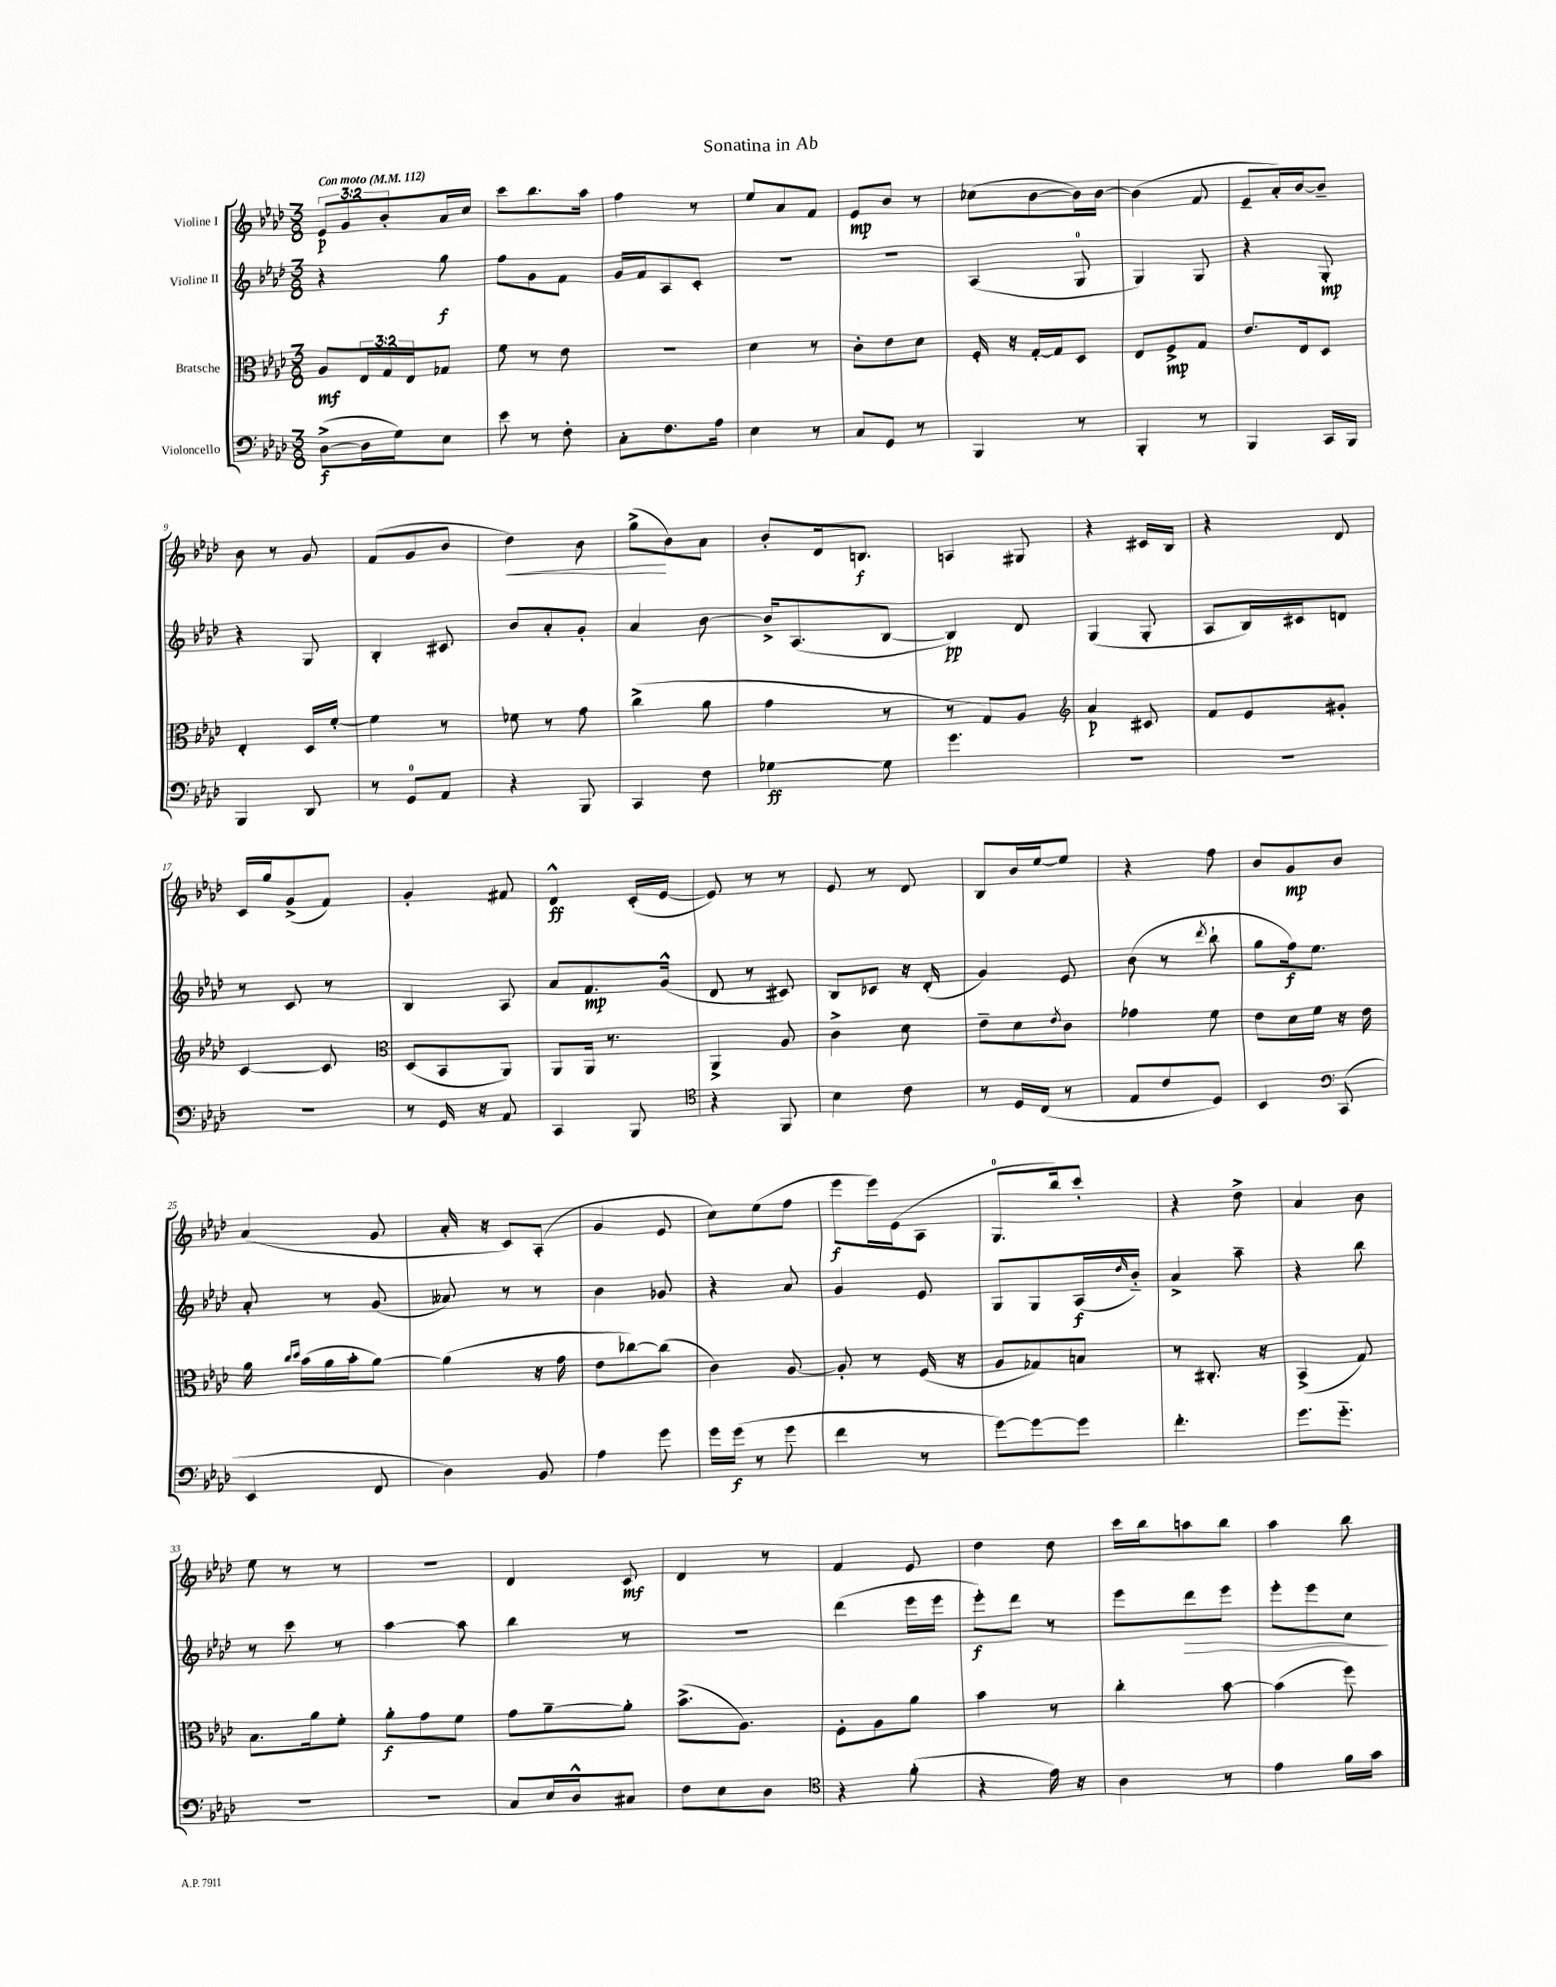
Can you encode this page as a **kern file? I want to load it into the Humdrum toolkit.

**kern	**dynam	**kern	**dynam	**kern	**dynam	**kern	**dynam
*part4	*part4	*part3	*part3	*part2	*part2	*part1	*part1
*staff4	*staff4	*staff3	*staff3	*staff2	*staff2	*staff1	*staff1
*I"Violoncello	*	*I"Bratsche	*	*I"Violine II	*	*I"Violine I	*
*clefF4	*	*clefC3	*	*clefG2	*	*clefG2	*
*k[b-e-a-d-]	*	*k[b-e-a-d-]	*	*k[b-e-a-d-]	*	*k[b-e-a-d-]	*
*M3/8	*	*M3/8	*	*M3/8	*	*M3/8	*
*MM112	*	*MM112	*	*MM112	*	*MM112	*
=1	=1	=1	=1	=1	=1	=1	=1
!	!	!	!	!	!	!LO:TX:a:B:t=Con moto	!
([8D-^\L	f	8A-/L	mf	4r	.	12e-/L	p
.	.	.	.	.	.	12g/	.
16D-\L]	.	24E-/L	.	.	.	.	.
.	.	24G/	.	.	.	12b-'/	.
16G\J)	.	.	.	.	.	.	.
.	.	24E-/J	.	.	.	.	.
8E-\J	.	8G-X/J	.	8gg\	f	16a-/L	.
.	.	.	.	.	.	16cc/JJ	.
=2	=2	=2	=2	=2	=2	=2	=2
8e-\	.	8f\	.	8ff\L	.	8ccc\L	.
8r	.	8r	.	8g\	.	8.bb-\	.
8F'\	.	8e-\	.	8f\J	.	.	.
.	.	.	.	.	.	16aa-\Jk	.
=3	=3	=3	=3	=3	=3	=3	=3
8C'\L	.	4.r	.	16g/LL	.	4ff\	.
.	.	.	.	16f/J	.	.	.
8.F\	.	.	.	8A-/	.	.	.
.	.	.	.	8c'/J	.	8r	.
16A-\Jk	.	.	.	.	.	.	.
=4	=4	=4	=4	=4	=4	=4	=4
4E-\	.	4d-\	.	4.r	.	8ee-/L	.
.	.	.	.	.	.	8a-/	.
8r	.	8r	.	.	.	8f/J	.
=5	=5	=5	=5	=5	=5	=5	=5
8C/L	.	8c'\L	.	4.r	.	8e-/L	mp
8GG/J	.	8e-\	.	.	.	8b-/J	.
8r	.	8d-\J	.	.	.	8r	.
=6	=6	=6	=6	=6	=6	=6	=6
4BBB-/	.	16F'/	.	(4A-/	.	(8cc-X\L	.
.	.	16r	.	.	.	.	.
.	.	[16G'/LL	.	.	.	[8b-\	.
.	.	16G/J]	.	.	.	.	.
8r	.	8D-/J	.	8G/	.	16b-\L])	.
.	.	.	.	.	.	[16b-\JJ	.
=7	=7	=7	=7	=7	=7	=7	=7
4BBB-'/	.	8E-/L	.	4G/)	.	(4b-\]	.
.	.	8F^/	mp	.	.	.	.
8r	.	8G/J	.	8G/	.	8f/	.
=8	=8	=8	=8	=8	=8	=8	=8
4BBB-/	.	8.e-/L	.	4r	.	8e-~/L	.
.	.	.	.	.	.	16a-'/L)	.
.	.	16E-/k	.	.	.	[16b-/J	.
16CC/LL	.	8D-/J	.	8G'/	mp	8b-~/J]	.
16BBB-/JJ	.	.	.	.	.	.	.
!!LO:LB:g=z
=9	=9	=9	=9	=9	=9	=9	=9
4BBB-/	.	4E-'/	.	4r	.	8b-\	.
.	.	.	.	.	.	8r	.
8DD-/	.	16D-/LL	.	8G/	.	8g/	.
.	.	[16f'/JJ	.	.	.	.	.
=10	=10	=10	=10	=10	=10	=10	=10
8r	.	4f\]	.	4B-'/	.	(8f/L	.
8GG/L	.	.	.	.	.	8g/	.
8AA-/J	.	8r	.	8c#X/	.	8b-/J	.
=11	=11	=11	=11	=11	=11	=11	=11
!	!	!	!	!	!	!	!LO:HP:b
4r	.	8f-X\	.	8b-/L	.	4dd-\)	<
.	.	8r	.	8a-'/	.	.	.
8BBB-/	.	8g\	.	8g'/J	.	8b-\	.
=12	=12	=12	=12	=12	=12	=12	=12
4CC/	.	(4cc^\	.	4a-/	.	(8gg^\L	.
.	.	.	.	.	.	8b-\)	[
8F\	.	8a-\	.	[8b-\	.	8a-\J	.
=13	=13	=13	=13	=13	=13	=13	=13
[4G-X\	ff	4g\	.	16b-^/KL]	.	8b-'/L	.
.	.	.	.	(8.A-/	.	.	.
.	.	.	.	.	.	16d-/k	.
.	.	.	.	.	.	8.Bn/J	f
8G-\]	.	8r	.	[8B-/J	.	.	.
=14	=14	=14	=14	=14	=14	=14	=14
4.g\	.	8r	.	4B-/])	pp	4An/	.
.	.	8G/L)	.	.	.	.	.
.	.	8A-/J	.	8d-/	.	8G#X/	.
=15	=15	=15	=15	=15	=15	=15	=15
*	*	*clefG2	*	*	*	*	*
4.r	.	4a-/	p	(4G/	.	4r	.
.	.	8c#X/	.	8G'/	.	16c#X/LL	.
.	.	.	.	.	.	16B-/JJ	.
=16	=16	=16	=16	=16	=16	=16	=16
4.r	.	8f/L	.	8A-/L	.	4r	.
.	.	8e-/	.	16B-/L)	.	.	.
.	.	.	.	16c#X/J	.	.	.
.	.	8g#X'/J	.	8dn/J	.	8d-/	.
!!LO:LB:g=z
=17	=17	=17	=17	=17	=17	=17	=17
4.r	.	[4c/	.	8r	.	16c/LL	.
.	.	.	.	.	.	16gg/J	.
.	.	.	.	8c/	.	(8g^/	.
.	.	8c/]	.	8r	.	8f/J)	.
=18	=18	=18	=18	=18	=18	=18	=18
*	*	*clefC3	*	*	*	*	*
8r	.	(8D-/L	.	4B-/	.	4g'/	.
16GG/	.	8BB-/	.	.	.	.	.
16r	.	.	.	.	.	.	.
8AA-/	.	8AA-/J)	.	8A-/	.	8f#X/	.
=19	=19	=19	=19	=19	=19	=19	=19
4CC/	.	8AA-/L	.	8a-/L	.	4d-^^/	ff
.	.	16AA-/Jk	.	8.f/	mp	.	.
.	.	8.r	.	.	.	.	.
8BBB-/	.	.	.	.	.	(16c'/LL	.
.	.	.	.	(16g^^/Jk	.	[16e-/JJ	.
=20	=20	=20	=20	=20	=20	=20	=20
*clefC4	*	*	*	*	*	*	*
4r	.	4AA-^/	.	8d-/	.	8e-/])	.
.	.	.	.	8r	.	8r	.
8FF/	.	8A-/	.	8c#X/)	.	8r	.
=21	=21	=21	=21	=21	=21	=21	=21
4B-\	.	4c^\	.	8B-/L	.	8e-/	.
.	.	.	.	8c-X/J	.	8r	.
8c\	.	8d-\	.	16r	.	8d-/	.
.	.	.	.	(16d-'/	.	.	.
=22	=22	=22	=22	=22	=22	=22	=22
8r	.	8e-~\L	.	4g/)	.	8B-/L	.
16D-/LL	.	8d-\	.	.	.	16b-/L	.
(16C/JJ	.	.	.	.	.	[16ee-/J	.
.	.	8qe-/	.	.	.	.	.
8r	.	8c\J	.	8e-/	.	8ee-/J]	.
=23	=23	=23	=23	=23	=23	=23	=23
8E-/L	.	4g-X\	.	(8b-\	.	4r	.
8c/	.	.	.	8r	.	.	.
.	.	.	.	8qddd-/	.	.	.
8D-/J)	.	8f\	.	8bb-`\	.	8ff\	.
=24	=24	=24	=24	=24	=24	=24	=24
4BB-/	.	8e-\L	.	8gg\L	.	8b-/L	.
.	.	16d-\L	.	16ff\k)	f	8g/	mp
.	.	16f\JJ	.	8.ee-\J	.	.	.
*clefF4	*	*	*	*	*	*	*
(8CC/	.	16r	.	.	.	8b-/J	.
.	.	16e-\	.	.	.	.	.
!!LO:LB:g=z
=25	=25	=25	=25	=25	=25	=25	=25
4EE-/	.	16a-\	.	8a-'/	.	(4a-/	.
.	.	16qqcc/LL	.	.	.	.	.
.	.	16qqdd-/JJ	.	.	.	.	.
.	.	(16b-\LL	.	.	.	.	.
.	.	16a-\	.	8r	.	.	.
.	.	16b-'\J	.	.	.	.	.
8FF/	.	[8a-\J)	.	(8g/	.	8g/	.
=26	=26	=26	=26	=26	=26	=26	=26
4D-\)	.	(4a-\]	.	8a--X/)	.	16a-'/	.
.	.	.	.	.	.	16r	.
.	.	.	.	8r	.	8c/L)	.
8BB-/	.	16r	.	8r	.	(8A-'/J	.
.	.	16g\	.	.	.	.	.
=27	=27	=27	=27	=27	=27	=27	=27
4A-\	.	8e-\L	.	4b-\	.	4g/	.
.	.	[8cc-X\)	.	.	.	.	.
8g\	.	(8cc-\J]	.	8g-X/	.	8e-/	.
=28	=28	=28	=28	=28	=28	=28	=28
16g\LL	.	4c\)	.	4r	.	8cc\L)	.
(16g\JJ	f	.	.	.	.	.	.
8r	.	.	.	.	.	(8ee-\	.
8g\	.	[8A-/	.	8a-/	.	8ff\J	.
=29	=29	=29	=29	=29	=29	=29	=29
4f\	.	8A-'/]	.	4g/	.	8eee-\L	f
.	.	8r	.	.	.	16eee-\L)	.
.	.	.	.	.	.	(16e-\J	.
8r	.	(16F/	.	8e-/	.	8A-\J	.
.	.	16r	.	.	.	.	.
=30	=30	=30	=30	=30	=30	=30	=30
[8g\L)	.	8A-/L	.	8G/L	.	8.G/L	.
8g\_	.	8G-X/)	.	8G/	.	.	.
.	.	.	.	.	.	16bb-/k)	.
8g\J]	.	8Bn/J	.	(16A-/L	f	8ccc'/J	.
.	.	.	.	16qqdd-/	.	.	.
.	.	.	.	16b-/JJ)	.	.	.
=31	=31	=31	=31	=31	=31	=31	=31
4.f'\	.	8r	.	4a-^/	.	4r	.
.	.	8.C#X'/	.	.	.	.	.
.	.	.	.	8aa-~\	.	8dd-^\	.
.	.	16r	.	.	.	.	.
=32	=32	=32	=32	=32	=32	=32	=32
8.g\L	.	(4BB-^/	.	4r	.	4a-/	.
8.g\J	.	.	.	.	.	.	.
.	.	8G/)	.	8bb-\	.	8b-\	.
!!LO:LB:g=z
=33	=33	=33	=33	=33	=33	=33	=33
4.r	.	8.B-\L	.	8r	.	8ee-\	.
.	.	.	.	8ccc\	.	8r	.
.	.	16a-\k	.	.	.	.	.
.	.	8f'\J	.	8r	.	8r	.
=34	=34	=34	=34	=34	=34	=34	=34
4.r	.	8a-'\L	f	[4aa-\	.	4.r	.
.	.	8g\	.	.	.	.	.
.	.	8f\J	.	8aa-\]	.	.	.
=35	=35	=35	=35	=35	=35	=35	=35
8C/L	.	8g\L	.	4bb-\	.	4d-/	.
16E-/L	.	[8a-~\	.	.	.	.	.
16D-^^/J	.	.	.	.	.	.	.
8C#X/J	.	8a-'\J]	.	8r	.	8c/	mf
=36	=36	=36	=36	=36	=36	=36	=36
8F\L	.	(8.b-^\L	.	4.r	.	4d-/	.
8E-\	.	.	.	.	.	.	.
.	.	8.A-\J)	.	.	.	.	.
8D-\J	.	.	.	.	.	8r	.
=37	=37	=37	=37	=37	=37	=37	=37
*clefC4	*	*	*	*	*	*	*
4r	.	8F'\L	.	(4ddd-\	.	4f/	.
.	.	8A-\	.	.	.	.	.
(8f'\	.	8a-\J	.	16eee-\LL	.	8e-/	.
.	.	.	.	16eee-\JJ	.	.	.
=38	=38	=38	=38	=38	=38	=38	=38
4r	.	4b-\	.	8eee-'\L)	f	4dd-\	.
.	.	.	.	8ddd-\J	.	.	.
16e-\)	.	8r	.	8r	.	8dd-\	.
16r	.	.	.	.	.	.	.
=39	=39	=39	=39	=39	=39	=39	=39
4A-\	.	4cc'\	.	8eee-\L	.	16ccc\LL	.
.	.	.	.	.	.	16bb-\J	.
!	!	!	!	!	!LO:HP:b	!	!
.	.	.	.	8ddd-\	>	8aan\	.
8r	.	[8b-\	.	8eee-\J	.	8bb-\J	.
=40	=40	=40	=40	=40	=40	=40	=40
4e-\	.	(4b-\]	.	8eee-'\L	.	4aa-\	.
.	.	.	.	8eee-\	.	.	.
16f\LL	.	8ff\)	.	8cc\J	.	8bb-\	.
16g\JJ	.	.	.	.	.	.	.
.	.	.	.	.	]	.	.
==	==	==	==	==	==	==	==
*-	*-	*-	*-	*-	*-	*-	*-
